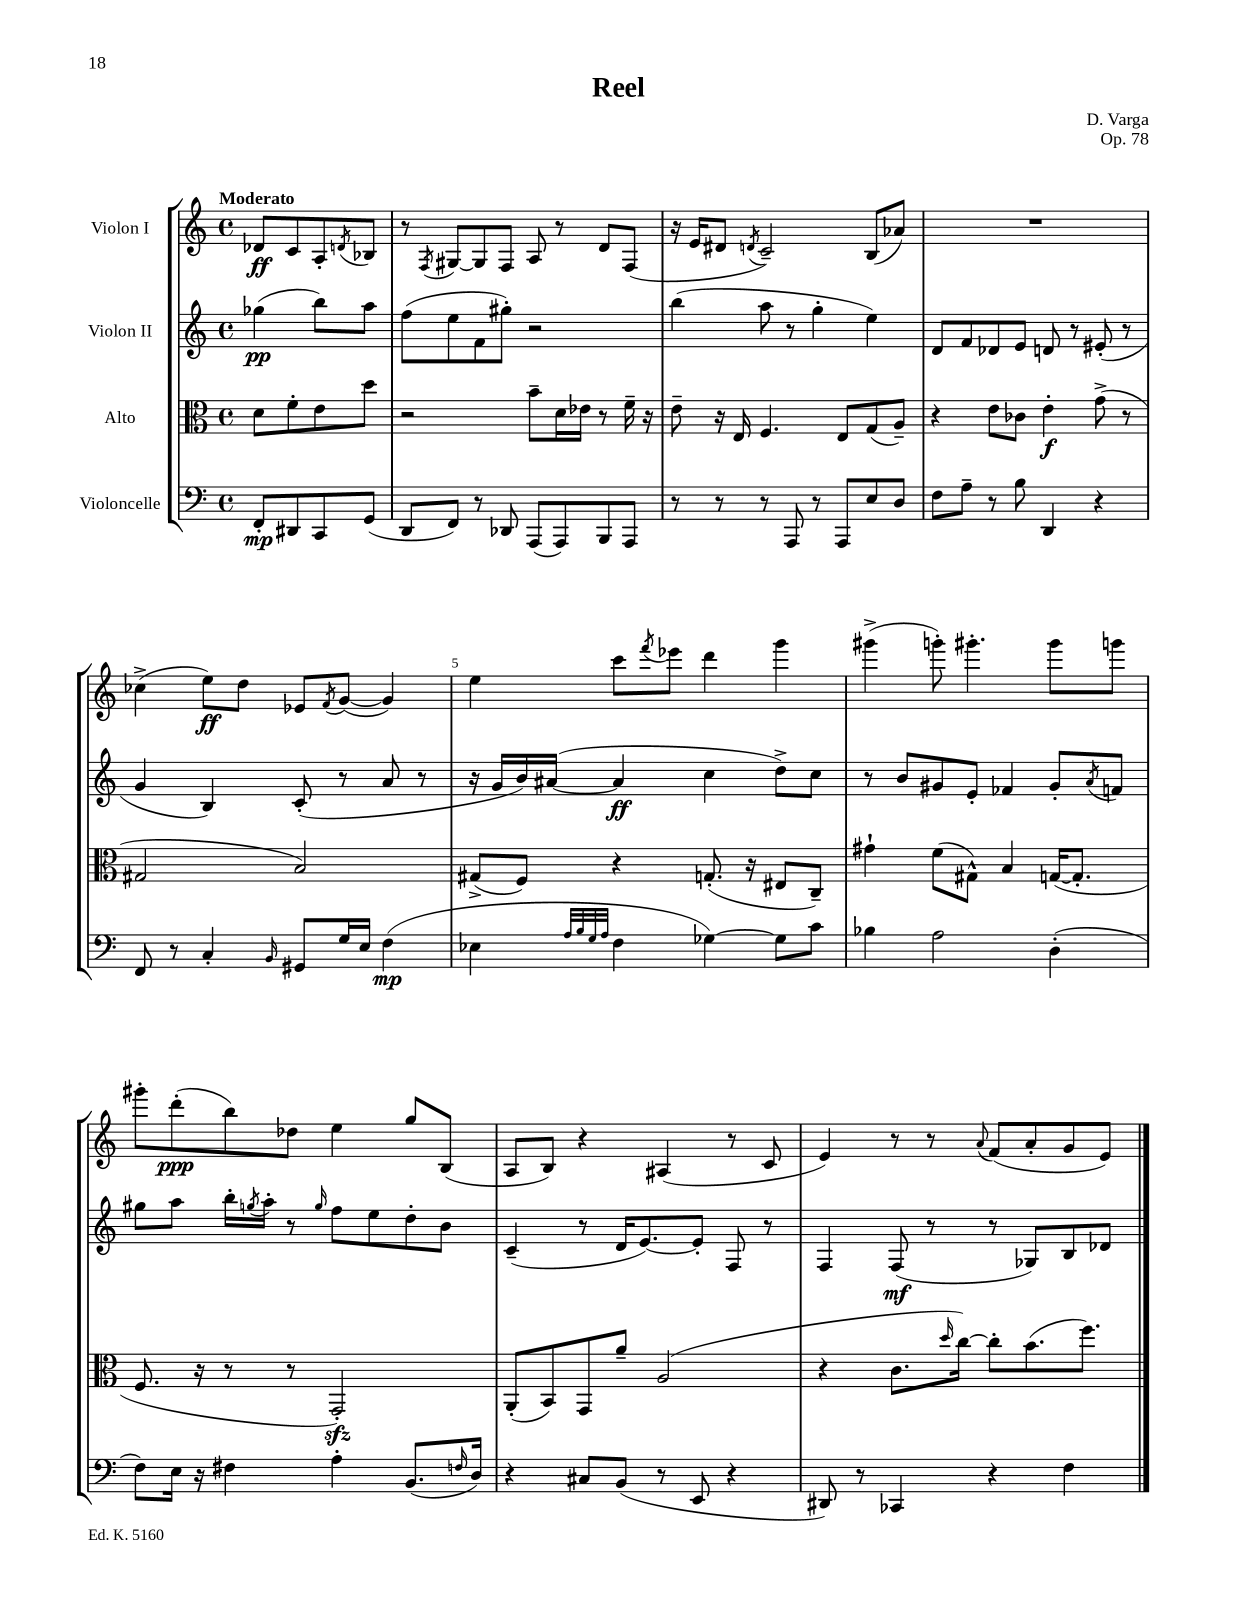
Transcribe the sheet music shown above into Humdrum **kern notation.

**kern	**kern	**kern	**kern
*staff4	*staff3	*staff2	*staff1
*clefF4	*clefC3	*clefG2	*clefG2
*k[]	*k[]	*k[]	*k[]
*M4/4	*M4/4	*M4/4	*M4/4
*met(c)	*met(c)	*met(c)	*met(c)
8FF'	8d	(4gg-	8d-
8DD#	8f'	.	8c
8CC	8e	8bb)	8A'
.	.	.	8qd
(8GG	8dd	8aa	8B-
=	=	=	=
8DD	2r	(8ff	8r
.	.	.	8qF
8FF)	.	8ee	[8G#
8r	.	8f	8G#]
8DD-	.	8gg#')	8F
(8AAA	8b~	2r	8A
8AAA)	16d	.	8r
.	16e-	.	.
8BBB	8r	.	8d
8AAA	16f~	.	(8F
.	16r	.	.
=	=	=	=
8r	8e~	(4bb	16r
.	.	.	16e
8r	16r	.	8d#
.	16E	.	.
.	.	.	8qd
8r	4.F	8aa	2c~)
8AAA	.	8r	.
8r	.	4gg'	.
8AAA	8E	.	.
8E	(8G	4ee)	(8B
8D	8A~)	.	8a-)
=	=	=	=
8F	4r	8d	1r
8A~	.	8f	.
8r	8e	8d-	.
8B	8c-	8e	.
4DD	4e'	8d	.
.	.	8r	.
4r	(8g^	(8e#'	.
.	8r	8r	.
=	=	=	=
8FF	2G#	4g	(4cc-^
8r	.	.	.
4C'	.	4B)	8ee)
.	.	.	8dd
16qqBB	.	.	.
8GG#	2B)	(8c'	8e-
.	.	.	8qf
16G	.	8r	([8g
16E	.	.	.
(4F	.	8a	4g])
.	.	8r	.
=	=	=	=
4E-	(8G#^	16r	4ee
.	.	16g	.
.	8F)	16b)	.
.	.	([16a#	.
32qqA	.	.	.
32qqB	.	.	.
32qqG	.	.	.
32qqA	.	.	.
4F	4r	4a#]	8ccc
.	.	.	8qfff
.	.	.	8eee-
[4G-)	(8.G'	4cc	4ddd
.	16r	.	.
8G-]	8E#	8dd^)	4ggg
8c	8C~)	8cc	.
=	=	=	=
4B-	4g#`	8r	(4ggg#^
.	.	8b	.
2A	(8f	8g#	8ggg')
.	8G#^^)	8e'	4.ggg#'
.	4B	4f-	.
(4D'	([16G	8g#'	8ggg#
.	8.G']	.	.
.	.	8qa	.
.	.	8f	8ggg
=	=	=	=
8F)	8.F	8gg#	8ggg#'
16E	.	8aa	(8ddd'
16r	16r	.	.
4F#	8r	16bb'	8bb)
.	.	8qgg	.
.	.	16aa'	.
.	8r	8r	8dd-
.	.	16qqgg	.
4A'	2GG')	8ff	4ee
.	.	8ee	.
(8.BB	.	8dd'	8gg
.	.	8b	(8B
16qqF	.	.	.
16D)	.	.	.
=	=	=	=
4r	(8AA'	(4c~	8A
.	8BB)	.	8B)
8C#	8GG	8r	4r
(8BB	8a~	16d	.
.	.	[8.e)	.
8r	(2A	.	(4A#
8EE	.	8e']	.
4r	.	8F	8r
.	.	8r	8c
=	=	=	=
8DD#)	4r	4F	4e)
8r	.	.	.
4CC-	8.c	(8F	8r
.	.	8r	8r
.	16qqdd	.	.
.	[16cc)	.	.
.	.	.	8qqa
4r	8cc']	8r	(8f
.	(8.b	8G-)	8a'
4F	.	8B	8g
.	8.ff)	.	.
.	.	8d-	8e)
==	==	==	==
*-	*-	*-	*-
